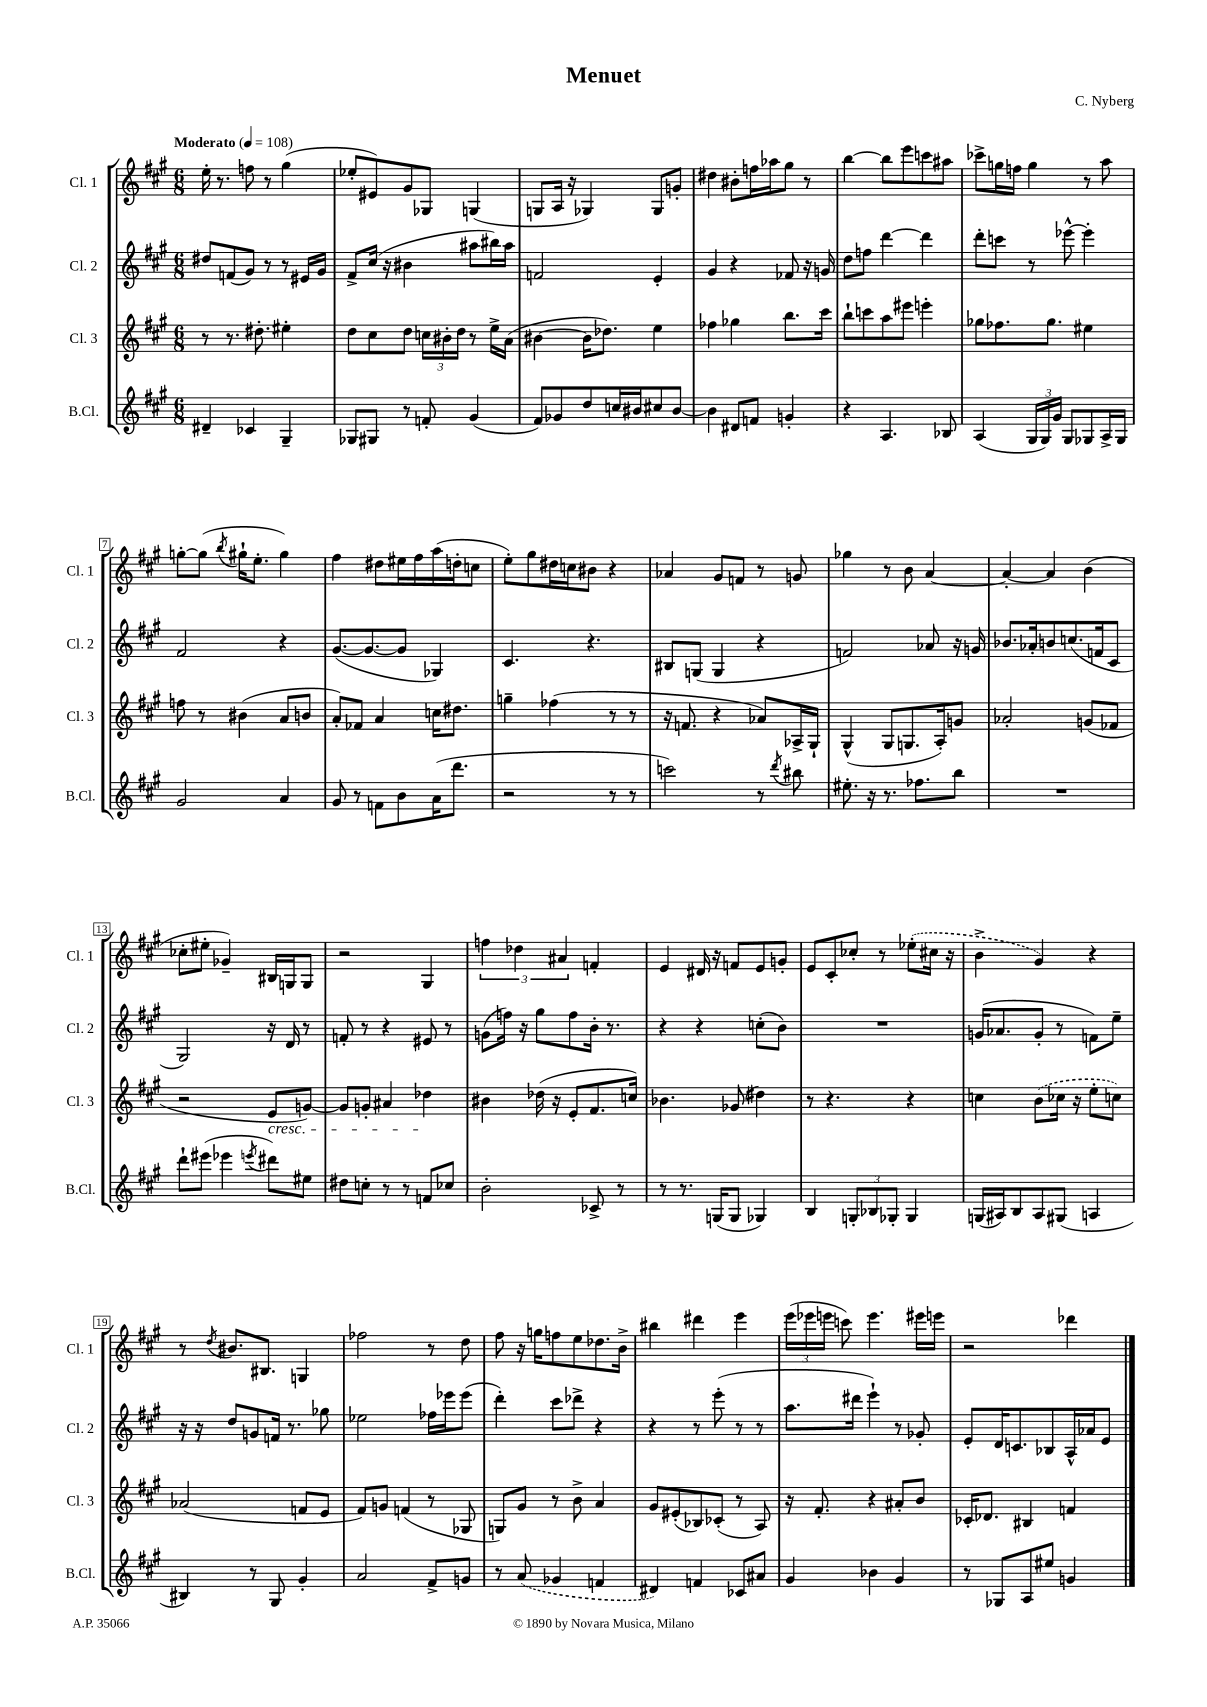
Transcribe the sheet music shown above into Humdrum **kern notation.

**kern	**kern	**kern	**kern
*staff4	*staff3	*staff2	*staff1
*clefG2	*clefG2	*clefG2	*clefG2
*k[f#c#g#]	*k[f#c#g#]	*k[f#c#g#]	*k[f#c#g#]
*M6/8	*M6/8	*M6/8	*M6/8
*MM108	*MM108	*MM108	*MM108
4d#~	8r	8dd#	16ee'
.	.	.	8.r
.	8.r	(8f	.
4c-	.	8g#)	8ff
.	8.dd#'	.	.
.	.	8r	8r
4G#~	4ee#'	8r	(4gg#
.	.	16e#	.
.	.	16g#	.
=	=	=	=
8G-	8dd	8f#^	8ee-'
8G#	8cc#	(16cc#	8e#)
.	.	16r	.
8r	8dd	4b#	8g#
8f'	24cc	.	8G-
.	24b#'	.	.
.	24dd	.	.
(4g#	8r	8aa#	(4G
.	16ee^	16bb#)	.
.	(16a	16aa#	.
=	=	=	=
8f#)	[4b#	2f	8G
8g-	.	.	16A
.	.	.	16r
8dd	16b#]	.	4G-)
.	8.dd-)	.	.
16cc	.	.	.
16b#	.	.	.
8cc#	4ee	4e'	8G-
[8b#	.	.	8g'
=	=	=	=
4b#]	4ff-	4g#	4dd#
8d#	4gg-	4r	8b#'
8f	.	.	16ff
.	.	.	16aa-
4g'	8.bb	8f-	8gg#
.	.	16r	8r
.	16ccc#	16g	.
=	=	=	=
4r	8bb`	8dd	[4bb
.	8ccc	8ff	.
4.A	8aa	[4ddd	8bb]
.	8eee#	.	8eee
.	4eee'	4ddd]	8ccc
8B-	.	.	8aa#
=	=	=	=
(4A	8gg-	8ddd'	8ccc-^
.	8.ff-	8ccc	16gg
.	.	.	16ff
24G#	.	8r	4gg
24G#)	.	.	.
.	8.gg-	.	.
24g#	.	.	.
8G#	.	[8eee-^^	.
8G-	4ee#	4eee-']	8r
16A^	.	.	8aa
16G-	.	.	.
=	=	=	=
2g#	8ff	2f#	[8gg'
.	8r	.	(8gg]
.	.	.	8qbb
.	(4b#	.	16gg#`
.	.	.	8.ee'
4a	8a	4r	4gg#)
.	8b	.	.
=	=	=	=
8g#	8a')	([8.g#	4ff#
8r	8f-	.	.
.	.	8.g#_	.
8f	4a	.	8dd#
8b	.	8g#]	16ee#
.	.	.	16ff#
(16a	16cc	4G-)	(16aa
8.ddd	8.dd#	.	16dd'
.	.	.	8cc
=	=	=	=
2r	4gg~	4.c#	8ee')
.	.	.	8gg#
.	(4ff-	.	16dd#
.	.	.	16cc
.	.	4.r	8b#
8r	8r	.	4r
8r	8r	.	.
=	=	=	=
2ccc)	16r	8B#	4a-
.	8.f	.	.
.	.	(8G	.
.	4r	4G	8g#
.	.	.	8f
8r	8a-)	4r	8r
8qddd	.	.	.
8bb#	16A-^	.	8g
.	16G#`	.	.
=	=	=	=
8.ee#'	(4G#^^	2f)	4gg-
16r	.	.	.
8.r	8G#	.	8r
.	8.G	.	8b
8.ff-	.	.	.
.	.	8a-	[4a
.	16A')	.	.
8bb	8g	16r	.
.	.	16g	.
=	=	=	=
2.r	2a-'	8.b-	4a'_
.	.	16a-'	.
.	.	8b	4a]
.	.	(8.cc	.
.	(8g	.	(4b
.	.	16f	.
.	8f-	8c#	.
=	=	=	=
8ddd`	2r	2G#)	8cc-'
(8eee#	.	.	8ee#'
4eee-	.	.	4g-~)
8qeee	.	.	.
8ddd#)	8e	16r	16B#
.	.	16d	16G
8ee#	[8g)	8r	8G
=	=	=	=
8dd#	8g]	8f'	2r
8cc'	8g'	8r	.
8r	4a#	4r	.
8r	.	.	.
8f	4dd-	8e#	4G#
8cc-	.	8r	.
=	=	=	=
2b'	4b#	(8g	6ff
.	.	16ff)	.
.	.	.	6dd-
.	.	16r	.
.	(16dd-	8gg#	.
.	16r	.	.
.	.	.	6a#
.	8e'	8ff	.
8c-^	8.f#	16b'	4f'
.	.	8.r	.
8r	.	.	.
.	16cc)	.	.
=	=	=	=
8r	4.b-	4r	4e
8.r	.	.	.
.	.	4r	16d#
(16G	.	.	16r
8G	(8g-	.	8f
4G-)	4dd#)	(8cc'	8e
.	.	8b)	8g'
=	=	=	=
4B	8r	2.r	8e
.	4.r	.	8c#'
12G'	.	.	8cc-'
12B-	.	.	.
.	.	.	8r
12G-'	.	.	.
4G-	4r	.	(8ee-'
.	.	.	16cc#
.	.	.	16r
=	=	=	=
(16G	4cc	(16g	4b^
16A#)	.	8.a-	.
8B	.	.	.
8A#	(8b	8g'	4g#)
(8G#	16cc-	8r	.
.	16r	.	.
4A	8ee'	8f)	4r
.	8cc)	8ee~	.
=	=	=	=
4B#)	(2a-	16r	8r
.	.	16r	.
.	.	.	8qdd
.	.	8dd	8.b#
8r	.	8g	.
.	.	.	8.B#
8G#	.	16f	.
.	.	8.r	.
4g#'	8f	.	4G
.	8e	8gg-	.
=	=	=	=
2a	8f#)	2ee-	2ff-
.	8g	.	.
.	(4f	.	.
8f#^	8r	16ff-	8r
.	.	16eee-	.
8g	8G-	(8eee-	8dd
=	=	=	=
8r	8G)	4ddd')	8ff#
(8a	8g#	.	16r
.	.	.	16gg
4g-	8r	8ccc#	8ff
.	8b^	8ddd-^	8ee
4f	4a	4r	8.dd-
.	.	.	16b^
=	=	=	=
4d#)	8g#	4r	4bb#
.	(8e#'	.	.
4f	8B-)	8r	4ddd#
.	(8c-'	(8eee'	.
8c-	8r	8r	4eee
8a#	8A)	8r	.
=	=	=	=
4g#	16r	8.aa	(24eee
.	.	.	24eee-
.	8.f#'	.	.
.	.	.	24eee
.	.	.	8ccc)
.	.	16ddd#	.
4b-	4r	4eee`)	4.eee
4g#	8a#'	8r	.
.	8b	8g-'	16eee#
.	.	.	16eee
=	=	=	=
8r	16c-'	8e'	2r
.	8.d-	.	.
8G-	.	16d	.
.	.	8.c	.
8A	4B#	.	.
8ee#	.	8B-	.
4g	4f	16A^^	4ddd-
.	.	16a-	.
.	.	8e	.
==	==	==	==
*-	*-	*-	*-
